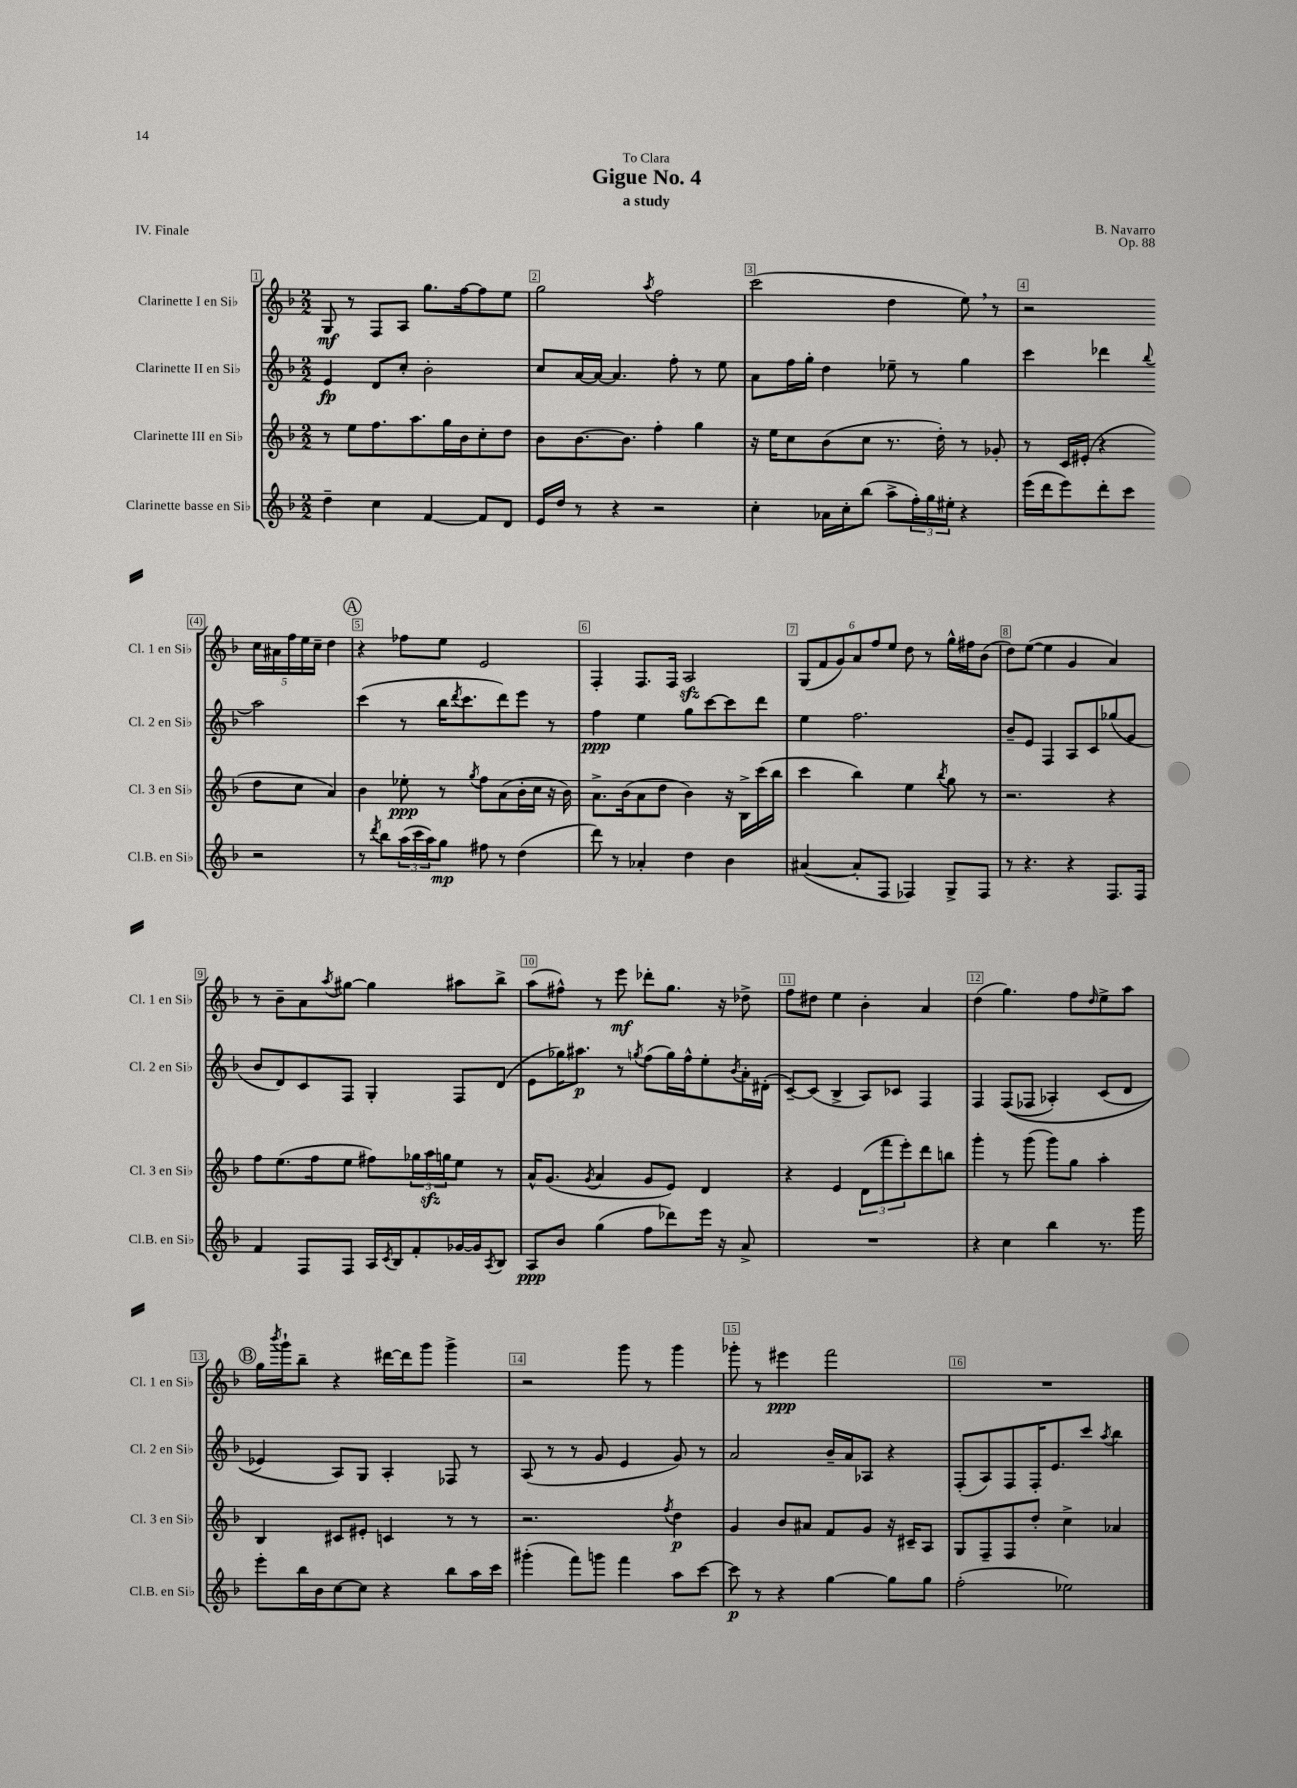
\header { title = "Gigue No. 4" composer = "B. Navarro" subtitle = "a study" dedication = "To Clara" opus = "Op. 88" piece = "IV. Finale" }
<<
\new StaffGroup <<
\new Staff = "s0" \with { instrumentName = "Clarinette I en Sib" shortInstrumentName = "Cl. 1 en Sib" } {
    \clef treble \key f \major \numericTimeSignature \time 2/2
    g8\mf r8 f8 a8 g''8. f''16~ f''8 e''8 |
    g''2 \acciaccatura { a''8 } f''2 |
    c'''2( d''4 e''8) \breathe r8 |
    r2 \tuplet 5/4 { c''16 ais'16 f''16 e''16 c''16-- } d''4 |
    \mark \markup { \circle "A" } r4 fes''8 e''8 e'2 |
    f4-. f8. f16 a2\sfz |
    \tuplet 6/4 { g8( f'8 g'8) a'8 f''8 e''8 } d''8 r8 g''16-^ fis''16 bes'8( |
    d''8) e''8~( e''4 g'4 a'4) |
    r8 bes'8-- a'8 \acciaccatura { a''8 } gis''8~ gis''4 ais''8 bes''8-> |
    a''8( fis''8-^) r8 e'''8\mf des'''8-. g''8. r16 des''8-> |
    f''8 dis''8 e''4 bes'4-. a'4 |
    d''4( g''4.) f''8 \grace { d''16 } e''8-> a''8 |
    \mark \markup { \circle "B" } g''16 \acciaccatura { bes'''8 } g'''16-! bes''8-- r4 dis'''16~ dis'''16 g'''8 g'''4-> |
    r2 g'''8 r8 g'''4 |
    ges'''8-. r8 eis'''4\ppp f'''2 |
    R1 \bar "|." |
}
\new Staff = "s1" \with { instrumentName = "Clarinette II en Sib" shortInstrumentName = "Cl. 2 en Sib" } {
    \clef treble \key f \major \numericTimeSignature \time 2/2
    e'4\fp d'8 c''8-. bes'2-. |
    c''8 a'16~ a'16~ a'4. f''8-. r8 e''8 |
    a'8 f''16 g''16-. d''4 ees''8-- r8 g''4 |
    c'''4 des'''4 \appoggiatura { bes''8 } a''2 |
    \mark \markup { \circle "A" } c'''4( r8 bes''16 \acciaccatura { d'''8 } c'''8. d'''8) e'''8 r8 |
    f''4\ppp e''4 g''8 c'''8~ c'''8 d'''8 |
    e''4 f''2. |
    bes'8-- e'8 f4 a8 c'8 ges''8( g'8 |
    bes'8 d'8) c'8 f8 g4-. f8 d'8( |
    e'8 ges''16) ais''8.\p r8 \acciaccatura { g''8 } f''8( g''16) f''16-^ e''8-. \acciaccatura { bes'8 } a'16-. dis'16-.( |
    c'8~--) c'8( bes4-> a8) ces'8 f4 |
    f4 f8(\( fes8 aes4-.) c'8( d'8 |
    \mark \markup { \circle "B" } ees'4\) a8) g8 a4-. fes8 r8 |
    a8( r8 r8 g'8 e'4 g'8) r8 |
    a'2 bes'16-- a'16 aes8 r4 |
    f8-.( a8) f8 f16-. e'8. c'''8 \acciaccatura { a''8 } bes''4 \bar "|." |
}
\new Staff = "s2" \with { instrumentName = "Clarinette III en Sib" shortInstrumentName = "Cl. 3 en Sib" } {
    \clef treble \key f \major \numericTimeSignature \time 2/2
    r8 e''8 f''8. a''8. g''16 bes'16 c''8-. d''8 |
    bes'8 bes'8.~ bes'8. f''4-. g''4 |
    r16 e''16 c''8 bes'8( c''8 r8. d''16-.) r8 ges'8-. |
    r8 c'16 eis'16-.( r4 d''8 c''8 a'4) |
    \mark \markup { \circle "A" } bes'4 ees''8-.\ppp r8 \acciaccatura { g''8 } f''8 a'8( bes'16-. c''16 r16 bes'16) |
    a'8.-> bes'16( a'8 d''8 bes'4) r16 bes16-> c'''16( bes''16 |
    c'''4 bes''4) e''4 \acciaccatura { bes''8 } g''8 r8 |
    r2. r4 |
    f''8 e''8.( f''16 e''8 fis''8) \tuplet 3/2 { ges''16 a''16\sfz g''16 } e''8 r8 |
    a'16-^ g'8.( \acciaccatura { g'8 } a'4 g'8 e'8) d'4 |
    r4 e'4 \tuplet 3/2 { d'8( f'''8 e'''8-.) } d'''8 b''8 |
    g'''4-. r8 g'''8( g'''8) g''8 a''4-. |
    \mark \markup { \circle "B" } bes4 cis'8 eis'8-. c'4 r8 r8 |
    r2. \acciaccatura { f''8 } d''4\p |
    g'4 bes'8 ais'8 f'8 g'8 r16 cis'16-- a8 |
    g8 f8-- f8 d''8-. c''4-> aes'4 \bar "|." |
}
\new Staff = "s3" \with { instrumentName = "Clarinette basse en Sib" shortInstrumentName = "Cl.B. en Sib" } {
    \clef treble \key f \major \numericTimeSignature \time 2/2
    d''4-- c''4 f'4~ f'8 d'8 |
    e'16 d''16 r8 r4 r2 |
    c''4-. aes'16 c''16-. bes''8( a''8-> \tuplet 3/2 { f''16-.) g''16 eis''16-. } r4 |
    e'''16( d'''16 e'''8) d'''8-. c'''8 r2 |
    \mark \markup { \circle "A" } r8 \acciaccatura { d'''8 } bes''8 \tuplet 3/2 { a''16( c'''16 a''16) } g''8\mp fis''8 r8 d''4( |
    d'''8) r8 aes'4-. d''4 bes'4 |
    ais'4~( ais'8-. f8 fes4) g8-> fes8 |
    r8 r4. r4 f8. f16 |
    f'4 f8 f8 a16 \acciaccatura { c'8 } bes16 f'8-. ges'16~ ges'16 \acciaccatura { a8 } bes8 |
    a8\ppp bes'8 g''4( f''8 des'''8) e'''16 r16 a'8-> |
    R1 |
    r4 c''4 bes''4 r8. g'''16 |
    \mark \markup { \circle "B" } e'''8-. bes''16 bes'16 c''8~ c''8 r4 bes''8 a''16 c'''16 |
    gis'''4-.( f'''8) g'''8 f'''4 a''8 c'''8~ |
    c'''8\p r8 r4 g''4~ g''8 g''8 |
    f''2-.( ees''2) \bar "|." |
}
>>
>>
\layout { \context { \Score \override BarNumber.break-visibility = ##(#f #t #t) barNumberVisibility = #all-bar-numbers-visible \override BarNumber.stencil = #(make-stencil-boxer 0.1 0.3 ly:text-interface::print) } }
